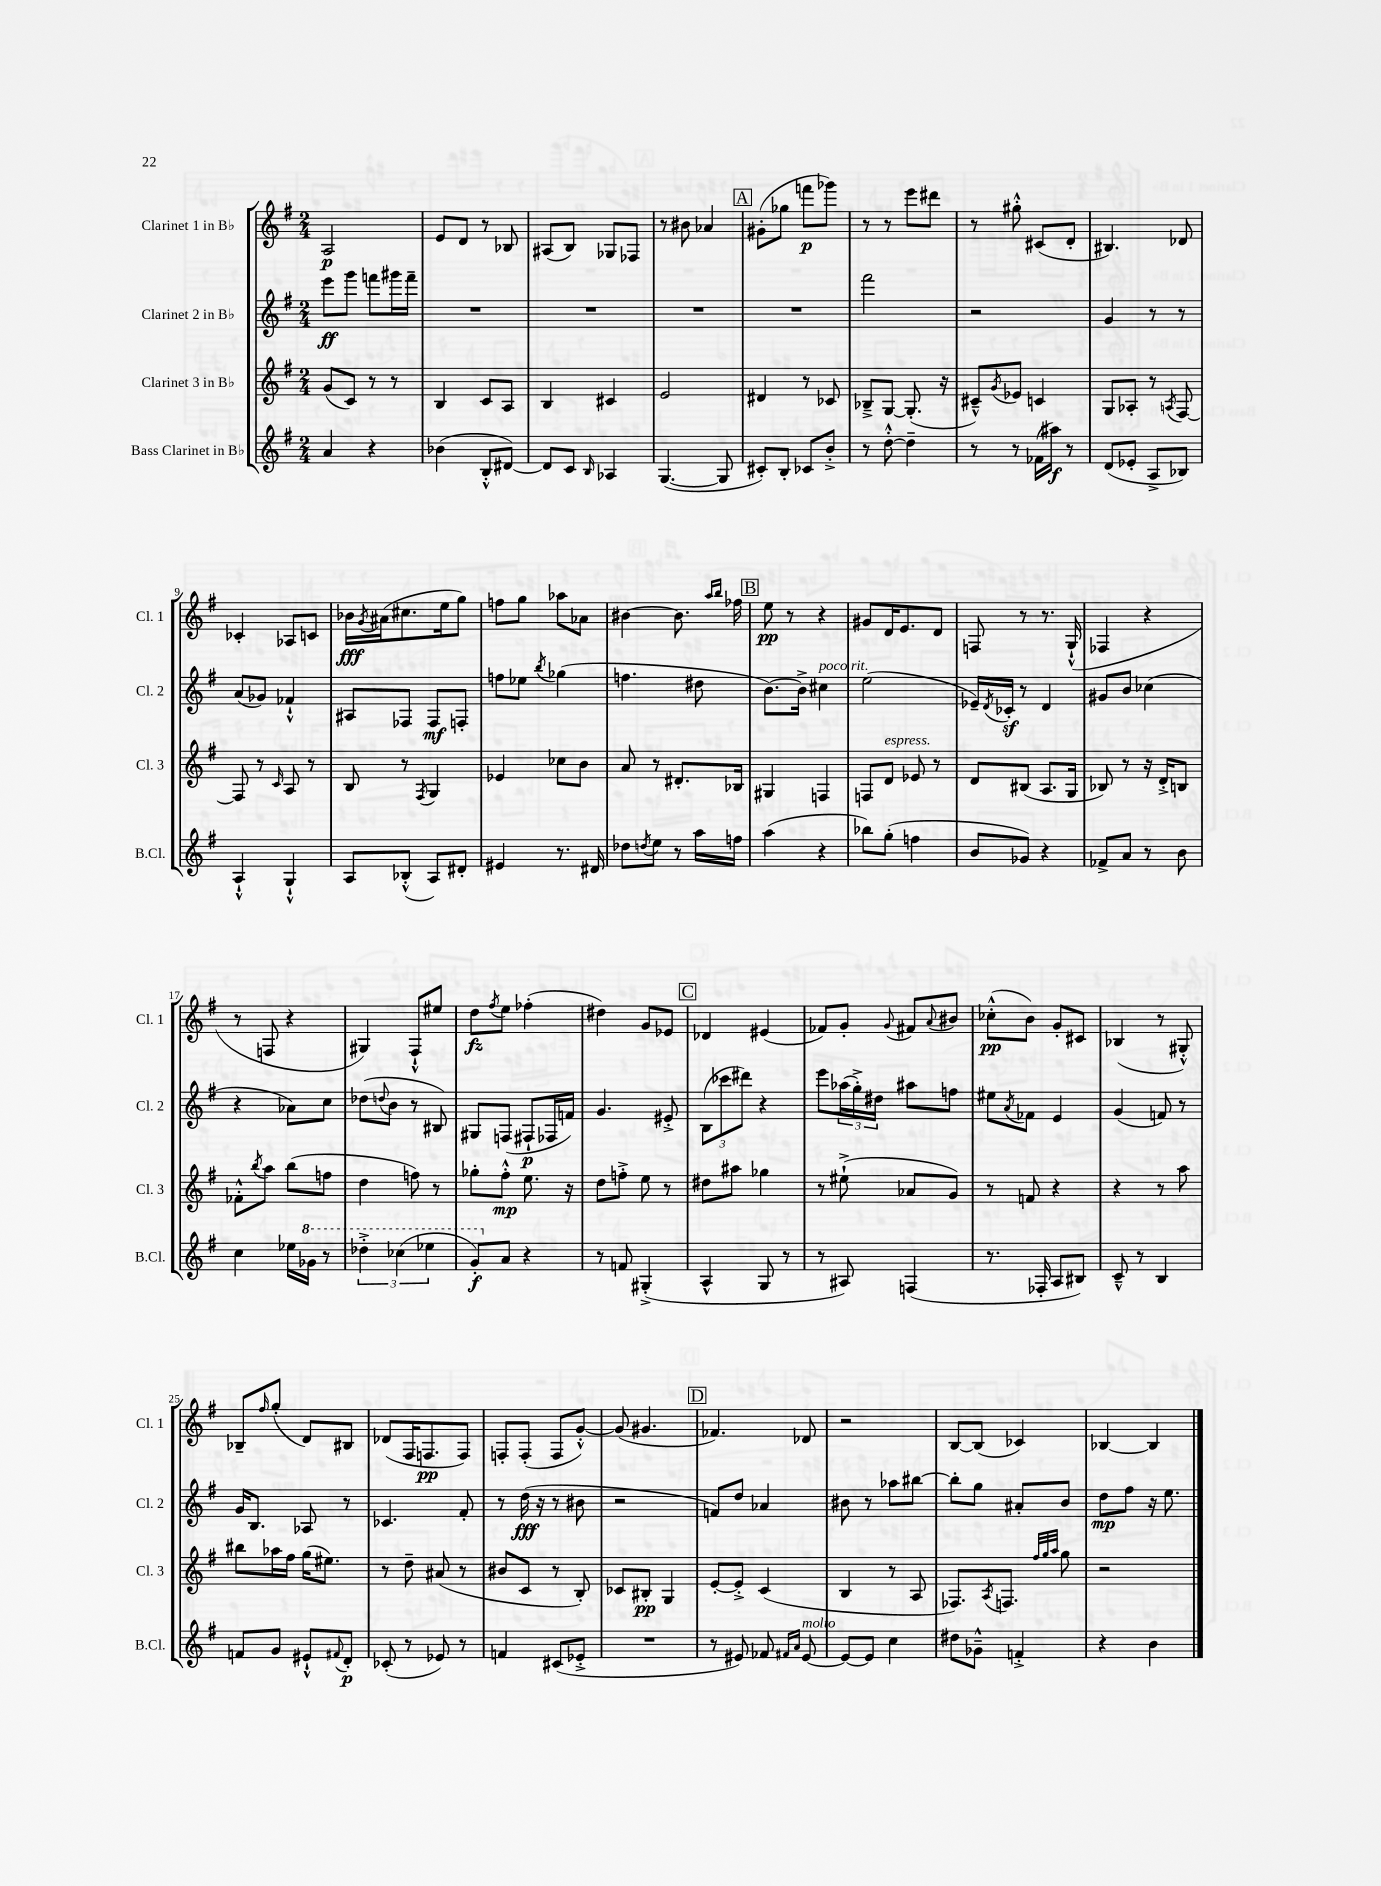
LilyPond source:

<<
\new StaffGroup <<
\new Staff = "s0" \with { instrumentName = "Clarinet 1 in Bb" shortInstrumentName = "Cl. 1" } {
    \clef treble \key g \major \numericTimeSignature \time 2/4
    a2\p |
    e'8 d'8 r8 bes8 |
    ais8( b8) ges8 fes8 |
    r8 bis'8 aes'4 |
    \mark \markup { \box "A" } gis'8-.( ges''8 f'''8\p ges'''8) |
    r8 r8 e'''8 dis'''8 |
    r8 gis''8-.-^ cis'8( d'8-. |
    bis4.) des'8 |
    ces'4-. aes8 c'8 |
    bes'16\fff \acciaccatura { g'8 } ais'16( cis''8. e''16 g''8) |
    f''8 g''8 aes''8 aes'8 |
    bis'4~ bis'8. \grace { a''16 b''16 } fes''16 |
    \mark \markup { \box "B" } e''8\pp r8 r4 |
    gis'8 d'16 e'8. d'8 |
    f8 r8 r8. g16-!-^( |
    fes4 r4 |
    r8 f8 r4 |
    gis4) fis8-!-^ eis''8 |
    d''8\fz \acciaccatura { fis''8 } e''8 fes''4-.( |
    dis''4) g'8 ees'8 |
    \mark \markup { \box "C" } des'4 eis'4( |
    fes'8) g'8-. \appoggiatura { g'8 } fis'8 \appoggiatura { a'8 } bis'8 |
    ces''8-.-^\pp( b'8) g'8-. cis'8 |
    bes4( r8 gis8-.-^) |
    bes8-- \grace { fis''16 } g''8-.( d'8) bis8 |
    des'8( fis16 f8.\pp f8) |
    f8-. f8-.( f8 g'8~-.-^) |
    g'8( gis'4. |
    \mark \markup { \box "D" } fes'4.) des'8 |
    r2 |
    b8~ b8( ces'4) |
    bes4~ bes4 \bar "|." |
}
\new Staff = "s1" \with { instrumentName = "Clarinet 2 in Bb" shortInstrumentName = "Cl. 2" } {
    \clef treble \key g \major \numericTimeSignature \time 2/4
    e'''8\ff g'''8 f'''8 gis'''16 f'''16-- |
    R2 |
    R2 |
    R2 |
    \mark \markup { \box "A" } R2 |
    fis'''2 |
    r2 |
    g'4 r8 r8 |
    a'8( ges'8) fes'4-!-^ |
    ais8 fes8 fes8\mf f8-. |
    f''8 ees''8 \acciaccatura { b''8 } ges''4( |
    f''4. dis''8 |
    \mark \markup { \box "B" } b'8.~) b'16-> cis''4^\markup { \italic "poco rit." } |
    e''2( |
    ees'16--) \acciaccatura { d'8 } ces'16-.\sf r8 d'4 |
    gis'8 b'8 ces''4( |
    r4 aes'8) c''8 |
    des''8( \appoggiatura { d''8 } b'8 r8 bis8) |
    gis8 f8( fis8-!\p fes16 f'16) |
    g'4. eis'8-.-> |
    \mark \markup { \box "C" } \tuplet 3/2 { b8( ces'''8 dis'''8) } r4 |
    e'''8 \tuplet 3/2 { aes''16( g''16-.->) dis''16 } ais''8 f''8 |
    eis''8 \acciaccatura { a'8 } fes'8 e'4 |
    g'4( f'8) r8 |
    g'16 b8. aes8 r8 |
    ces'4. fis'8-. |
    r8 d''16\fff( r16 r8 bis'8 |
    r2 |
    \mark \markup { \box "D" } f'8) d''8 aes'4 |
    bis'8 r8 aes''8 bis''8~ |
    bis''8-. g''8 ais'8-. b'8 |
    d''8\mp fis''8 r16 e''8. \bar "|." |
}
\new Staff = "s2" \with { instrumentName = "Clarinet 3 in Bb" shortInstrumentName = "Cl. 3" } {
    \clef treble \key g \major \numericTimeSignature \time 2/4
    g'8( c'8) r8 r8 |
    b4 c'8 a8 |
    b4 cis'4 |
    e'2 |
    \mark \markup { \box "A" } dis'4 r8 ces'8 |
    bes8---> g8~ g8.-.( r16 |
    cis'8---^) \acciaccatura { g'8 } ees'8 c'4 |
    g8 aes8-. r8 \acciaccatura { a8 } fis8~ |
    fis8 r8 \grace { c'16 } a8 r8 |
    b8 r8 \acciaccatura { fis8 } g4 |
    ees'4 ces''8 b'8 |
    a'8 r8 dis'8.-. bes16 |
    \mark \markup { \box "B" } gis4 f4 |
    f8 d'8^\markup { \italic "espress." } ees'8 r8 |
    d'8 bis8( a8. g16 |
    bes8) r8 r16 d'16-.-> b8 |
    fes'8-.-^ \acciaccatura { b''8 } a''8 b''8( f''8 |
    d''4 f''8) r8 |
    ges''8-. fis''8-.-^\mp e''8. r16 |
    d''8 f''8-.-> e''8 r8 |
    \mark \markup { \box "C" } dis''8 ais''8 ges''4 |
    r8 eis''8-!->( aes'8 g'8) |
    r8 f'8 r4 |
    r4 r8 a''8 |
    bis''8 aes''16 fis''16 g''16( eis''8.) |
    r8 d''8-- ais'8( r8 |
    bis'8 c'8 r8 b8-.) |
    ces'8 bis8-.\pp g4 |
    \mark \markup { \box "D" } e'8~-. e'8-.-> c'4( |
    b4 r8 a8 |
    fes8.) \acciaccatura { a8 } f8. \grace { fis''32 g''32 a''32 } g''8 |
    r2 \bar "|." |
}
\new Staff = "s3" \with { instrumentName = "Bass Clarinet in Bb" shortInstrumentName = "B.Cl." } {
    \clef treble \key g \major \numericTimeSignature \time 2/4
    a'4 r4 |
    bes'4( b8-.-^ dis'8~) |
    dis'8 c'8 \grace { b16 } aes4 |
    g4.~( g8 |
    \mark \markup { \box "A" } cis'8-.) b8-. ces'8 b'8-.-> |
    r8 d''8~-.-^ d''4-- |
    r8 r8 fes'16( ais''16\f) r8 |
    d'8( ees'8-. a8-> bes8) |
    a4-!-^ g4-!-^ |
    a8 bes8-.-^( a8) dis'8-. |
    eis'4 r8. dis'16 |
    des''8 \acciaccatura { d''8 } e''8 r8 a''16 f''16 |
    \mark \markup { \box "B" } a''4( r4 |
    bes''8) g''8-.( f''4 |
    b'8 ges'8) r4 |
    fes'8-> a'8 r8 b'8 |
    c''4 ees''16 \ottava #1 ges''16 r8 |
    \tuplet 3/2 { des'''4-.-> ces'''4( ees'''4 } |
    g''8-.\f) \ottava #0 a'8 r4 |
    r8 f'8 gis4-.->( |
    \mark \markup { \box "C" } a4-^ g8 r8 |
    r8 ais8) f4( |
    r8. fes16-. a8 bis8) |
    c'8---^ r8 b4 |
    f'8 g'8 eis'8-!-^ \appoggiatura { fis'8 } d'8-.\p |
    ces'8-.( r8 ees'8) r8 |
    f'4 cis'8( ees'8-.-> |
    R2 |
    \mark \markup { \box "D" } r8 eis'8) fes'8 \grace { fis'16 a'16 } eis'8~^\markup { \italic "molto" } |
    eis'8~ eis'8 c''4 |
    dis''8 ges'8---^ f'4-.-> |
    r4 b'4 \bar "|." |
}
>>
>>
